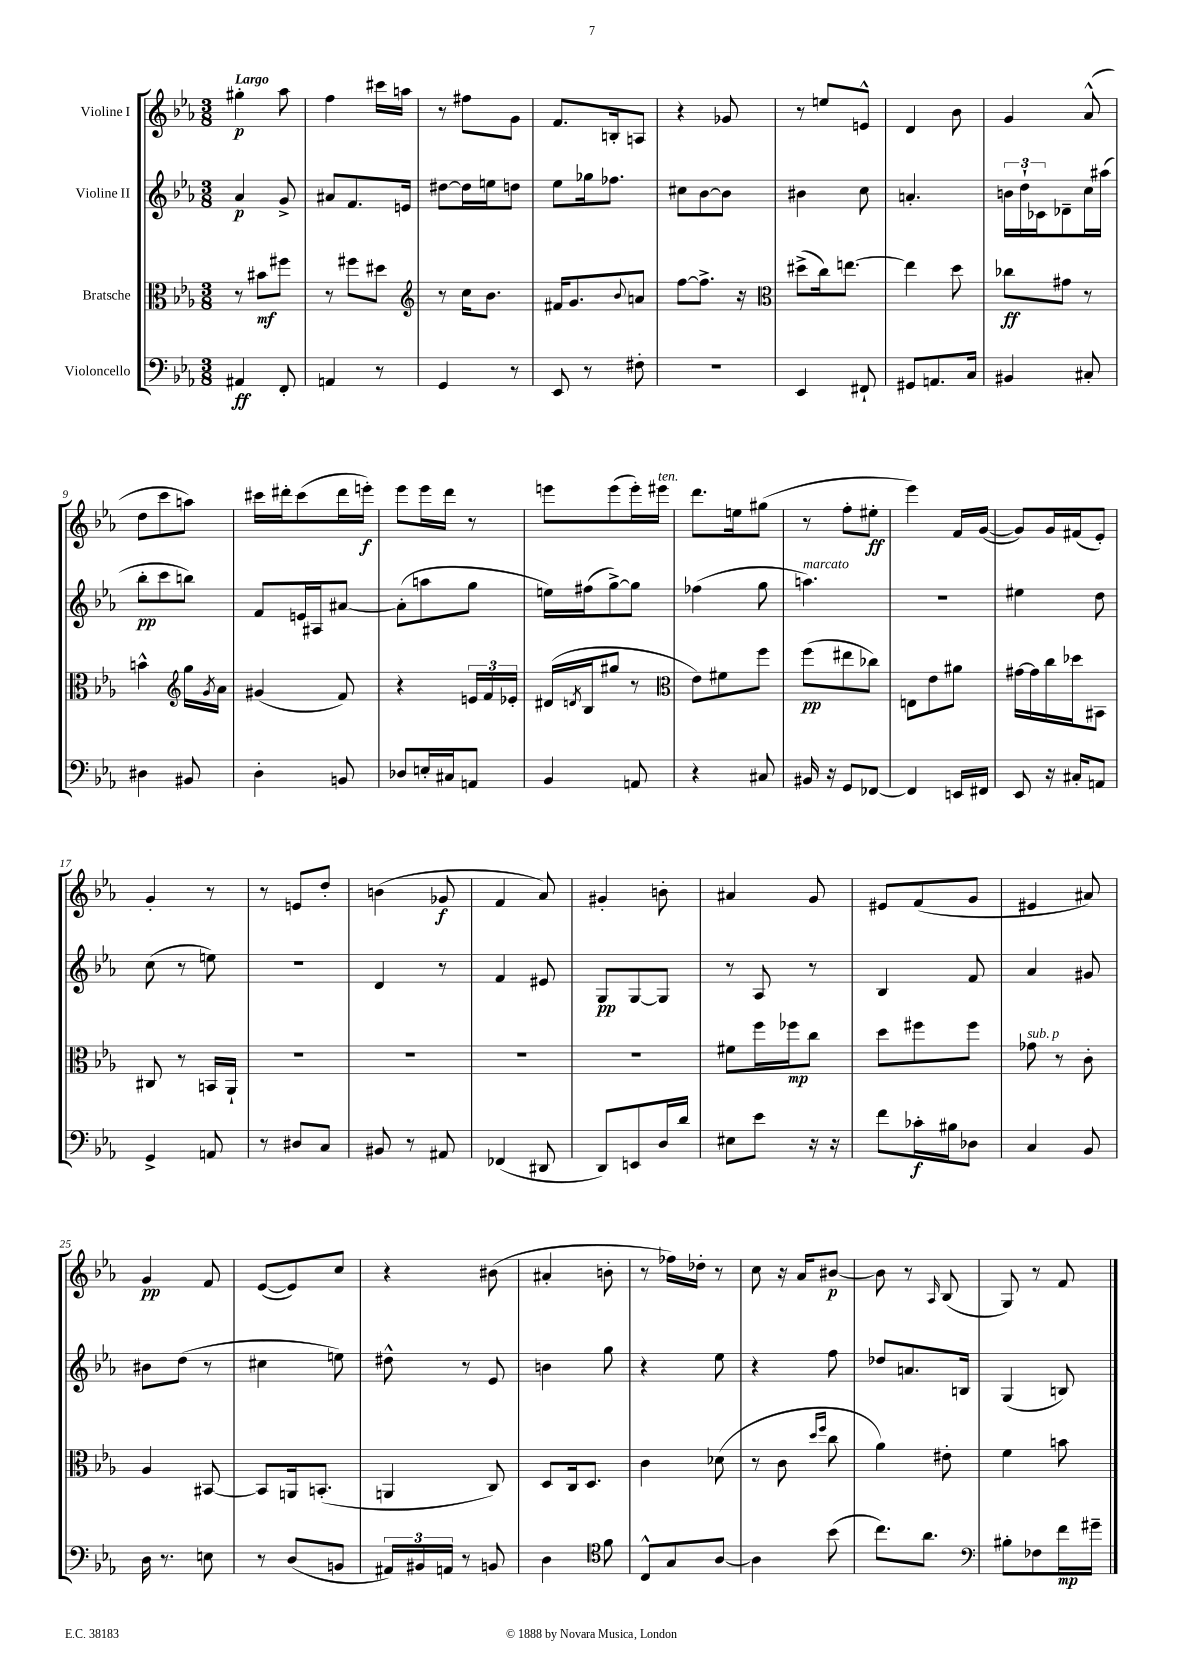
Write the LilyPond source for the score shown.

<<
\new StaffGroup <<
\new Staff = "s0" \with { instrumentName = "Violine I" } {
    \clef treble \key ees \major \numericTimeSignature \time 3/8 \tempo "Largo"
    gis''4-.\p aes''8 |
    f''4 cis'''16 a''16 |
    r8 fis''8 g'8 |
    f'8. b16-. a8 |
    r4 ges'8 |
    r8 e''8 e'8-^ |
    d'4 bes'8 |
    g'4 aes'8-^( |
    d''8 c'''8 a''8) |
    cis'''16 dis'''16-. cis'''8( dis'''16 e'''16-.\f) |
    ees'''8 ees'''16 d'''16 r8 |
    e'''8 e'''8( e'''16-.) eis'''16^\markup { \italic "ten." } |
    d'''8. e''16 gis''8( |
    r8 f''8-. eis''8-.\ff |
    ees'''4) f'16 g'16~( |
    g'8) g'16 fis'16( ees'8-.) |
    g'4-. r8 |
    r8 e'8 d''8-. |
    b'4( ges'8\f |
    f'4 aes'8) |
    gis'4-. b'8-. |
    ais'4 g'8 |
    eis'8 f'8( g'8 |
    eis'4 ais'8) |
    g'4\pp f'8 |
    ees'8~( ees'8) c''8 |
    r4 bis'8( |
    ais'4-. b'8-. |
    r8 fes''16) des''16-. r8 |
    c''8 r16 aes'16 bis'8~\p |
    bis'8 r8 \grace { aes16 } bes8( |
    g8) r8 f'8 \bar "|." |
}
\new Staff = "s1" \with { instrumentName = "Violine II" } {
    \clef treble \key ees \major \numericTimeSignature \time 3/8
    aes'4\p g'8-> |
    ais'8 f'8. e'16 |
    dis''8~ dis''16 e''16 d''8 |
    ees''8 ges''16 fes''8. |
    cis''8 bes'8~ bes'8 |
    bis'4 c''8 |
    a'4.-. |
    \tuplet 3/2 { b'16 d''16-! ces'16 } des'8-- c''16 ais''16( |
    bes''8-.\pp c'''8 b''8) |
    f'8 e'16 ais16 ais'8~ |
    ais'8-.( a''8 g''8 |
    e''16) fis''16( g''8~->) g''8 |
    fes''4( g''8 |
    a''4.^\markup { \italic "marcato" }) |
    R4. |
    eis''4 d''8 |
    c''8( r8 e''8) |
    R4. |
    d'4 r8 |
    f'4 eis'8 |
    g8\pp g8~ g8 |
    r8 aes8 r8 |
    bes4 f'8 |
    aes'4 gis'8 |
    bis'8 d''8( r8 |
    cis''4 e''8) |
    dis''8-^ r8 ees'8 |
    b'4 g''8 |
    r4 ees''8 |
    r4 f''8 |
    des''8 a'8. b16 |
    g4( b8) \bar "|." |
}
\new Staff = "s2" \with { instrumentName = "Bratsche" } {
    \clef alto \key ees \major \numericTimeSignature \time 3/8
    r8 bis'8\mf fis''8 |
    r8 fis''8 dis''8 |
    \clef treble r8 c''16 bes'8. |
    fis'16 g'8. \appoggiatura { bes'8 } a'8 |
    f''8~ f''8.-> r16 |
    \clef alto dis''8->( c''16) e''8.~ |
    e''4 d''8 |
    ces''8\ff gis'8 r8 |
    b'4-^ \clef treble g''16 \acciaccatura { g'8 } aes'16 |
    gis'4( f'8) |
    r4 \tuplet 3/2 { e'16 f'16 ees'16-. } |
    dis'16( \acciaccatura { d'8 } bes16 gis''8 r8 |
    \clef alto ees'8) fis'8 f''8 |
    f''8\pp( eis''8 ces''8) |
    e8 ees'8 ais'8 |
    gis'16~ gis'16 c''16 des''16 bis,8 |
    cis8 r8 b,16 aes,16-! |
    R4. |
    R4. |
    R4. |
    R4. |
    fis'8 f''16 fes''16\mp c''8 |
    d''8 fis''8 fis''8 |
    ges'8^\markup { \italic "sub. p" } r8 c'8-. |
    aes4 bis,8~ |
    bis,8 a,16 b,8.-.( |
    a,4 c8) |
    d8 c16 d8. |
    c'4 des'8( |
    r8 c'8 \grace { d''16 f''16 } c''8 |
    aes'4) eis'8-. |
    f'4 b'8 \bar "|." |
}
\new Staff = "s3" \with { instrumentName = "Violoncello" } {
    \clef bass \key ees \major \numericTimeSignature \time 3/8
    ais,4\ff f,8-. |
    a,4 r8 |
    g,4 r8 |
    ees,8 r8 fis8-. |
    R4. |
    ees,4 fis,8-! |
    gis,8 a,8. c16 |
    bis,4 cis8-. |
    dis4 bis,8 |
    d4-. b,8 |
    des8 e16-. cis16 a,8 |
    bes,4 a,8 |
    r4 cis8 |
    bis,16 r16 g,8 fes,8~ |
    fes,4 e,16 fis,16 |
    ees,8 r16 cis16-. a,8 |
    g,4-> a,8 |
    r8 dis8 c8 |
    bis,8 r8 ais,8 |
    fes,4( dis,8 |
    d,8) e,8 d16 d'16 |
    eis8 ees'8 r16 r16 |
    f'8 ces'16-.\f bis16 des8 |
    c4 bes,8 |
    d16 r8. e8 |
    r8 d8( b,8 |
    \tuplet 3/2 { ais,16) bis,16 a,16 } r8 b,8 |
    d4 \clef tenor f'8 |
    c8-^ g8 aes8~ |
    aes4 bes'8( |
    c''8.) aes'8. |
    \clef bass bis8-. fes8 f'16\mp gis'16-- \bar "|." |
}
>>
>>
